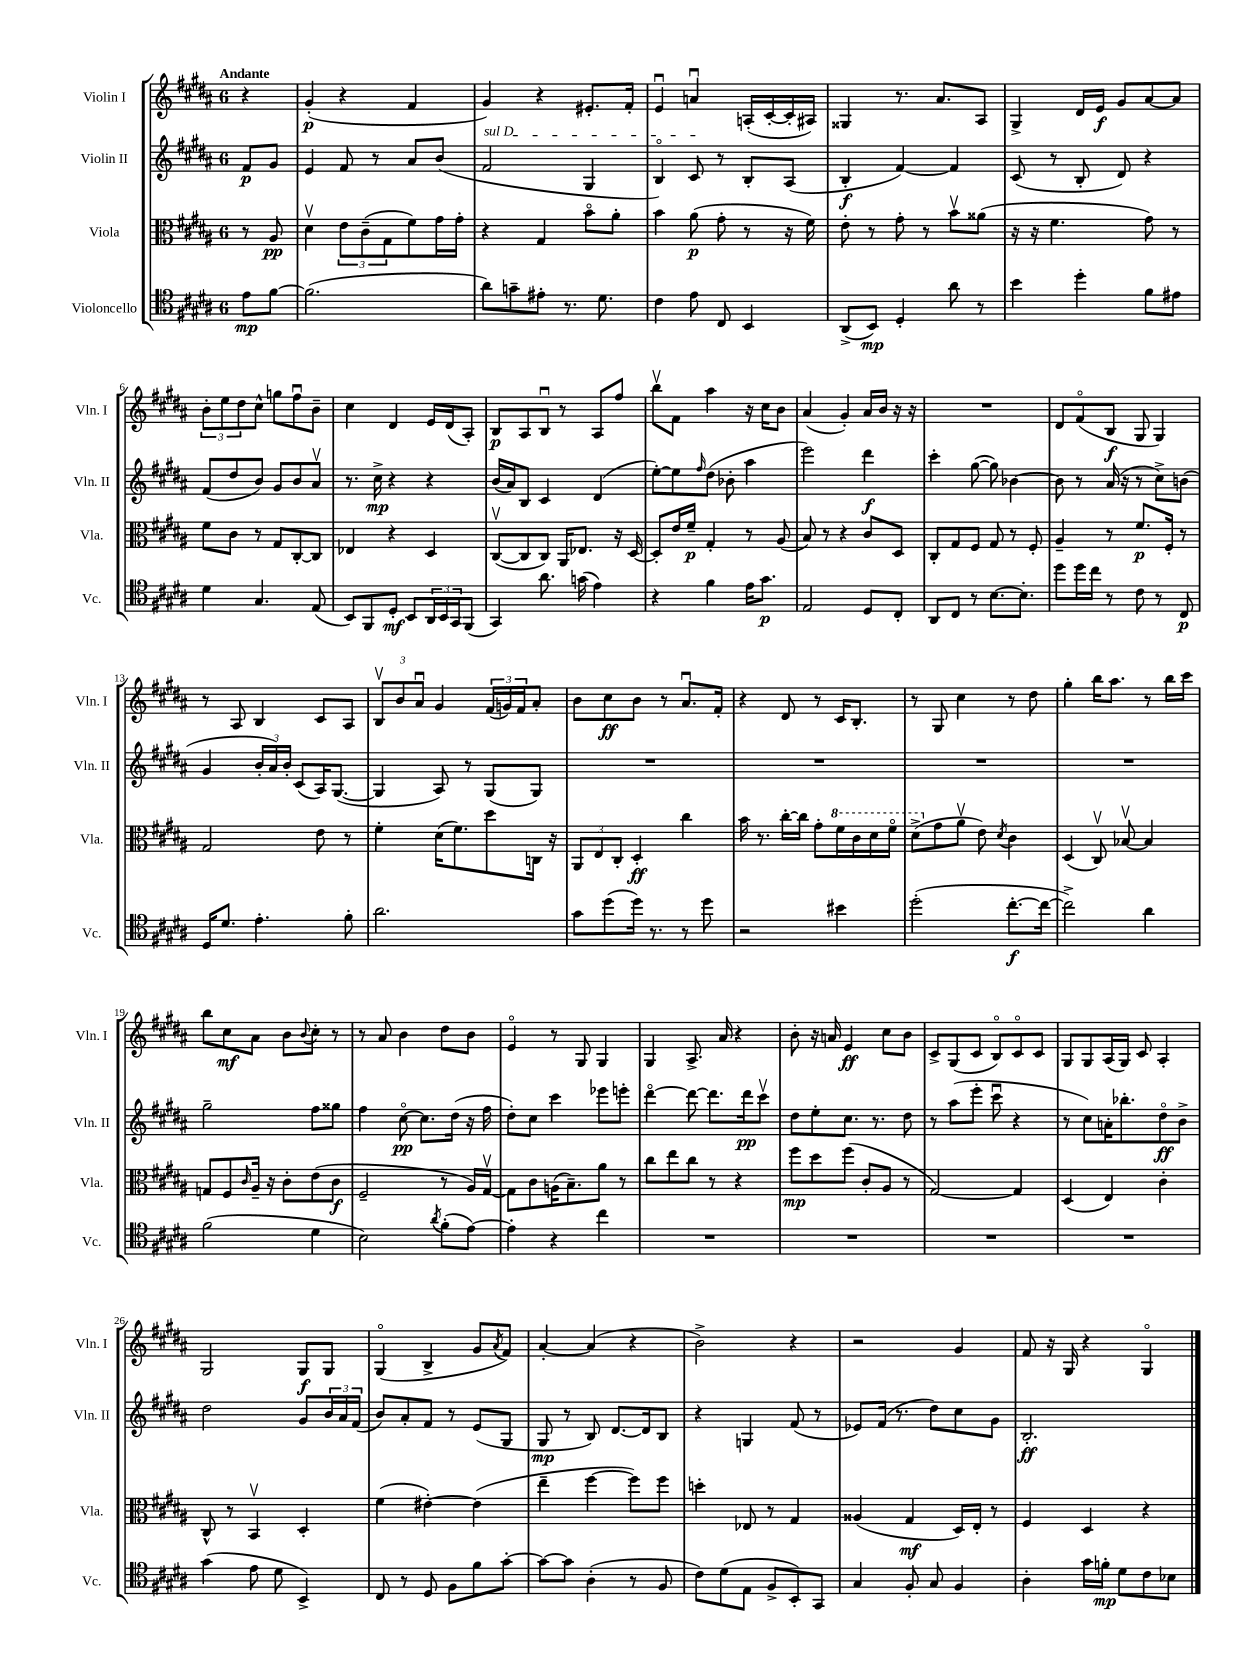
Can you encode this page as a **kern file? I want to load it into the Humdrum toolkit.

**kern	**dynam	**kern	**dynam	**kern	**dynam	**kern	**dynam
*part4	*part4	*part3	*part3	*part2	*part2	*part1	*part1
*staff4	*staff4	*staff3	*staff3	*staff2	*staff2	*staff1	*staff1
*I"Violoncello	*	*I"Viola	*	*I"Violin II	*	*I"Violin I	*
*I'Vc.	*	*I'Vla.	*	*I'Vln. II	*	*I'Vln. I	*
*clefC4	*	*clefC3	*	*clefG2	*	*clefG2	*
*k[f#c#g#d#a#]	*	*k[f#c#g#d#a#]	*	*k[f#c#g#d#a#]	*	*k[f#c#g#d#a#]	*
*M6/8	*	*M6/8	*	*M6/8	*	*M6/8	*
=	=	=	=	=	=	=	=
!	!	!	!	!	!	!LO:TX:a:B:t=Andante	!
8e\L	mp	8r	.	8f#/L	p	4r	.
[8f#\J	.	8A#/	pp	8g#/J	.	.	.
=1	=1	=1	=1	=1	=1	=1	=1
(2.f#\]	.	4d#v\	.	4e/	.	(4g#'/	p
.	.	12e\L	.	8f#/	.	4r	.
.	.	(12c#~\	.	.	.	.	.
.	.	.	.	8r	.	.	.
.	.	12G#\	.	.	.	.	.
.	.	8f#\)	.	8a#/L	.	4f#/	.
.	.	16g#\L	.	(8b/J	.	.	.
.	.	16g#'\JJ	.	.	.	.	.
=2	=2	=2	=2	=2	=2	=2	=2
!	!	!	!	!LO:TX:a:i:t=sul D	!	!	!
8a#\L)	.	4r	.	2f#/	.	4g#/)	.
8gn~\	.	.	.	.	.	.	.
8e#X'\J	.	4G#/	.	.	.	4r	.
8.r	.	.	.	.	.	.	.
.	.	8b\L	.	4G#/	.	8.e#X'/L	.
8.d#\	.	.	.	.	.	.	.
.	.	8a#'\J	.	.	.	.	.
.	.	.	.	.	.	16f#'/Jk	.
=3	=3	=3	=3	=3	=3	=3	=3
4c#\	.	4b\	.	4B/)	.	4eu/	.
8e\	.	(8a#\	p	8c#/	.	4anu/	.
8C#/	.	8g#'\	.	8r	.	.	.
4BB/	.	8r	.	8B'/L	.	(16An'/LL	.
.	.	.	.	.	.	[16c#'/	.
.	.	16r	.	(8A#/J	.	16c#'/]	.
.	.	16f#\)	.	.	.	16A#X/JJ)	.
=4	=4	=4	=4	=4	=4	=4	=4
(8AA#^/L	.	8e'\	.	4B'/	f	4G##X/	.
8BB/J)	mp	8r	.	.	.	.	.
4D#'/	.	8g#'\	.	[4f#/)	.	8.r	.
.	.	8r	.	.	.	.	.
.	.	.	.	.	.	8.a#/L	.
8a#\	.	8bv\L	.	4f#/]	.	.	.
8r	.	(8a##X\J	.	.	.	8A#/J	.
=5	=5	=5	=5	=5	=5	=5	=5
4b\	.	16r	.	(8c#/	.	4G#^/	.
.	.	16r	.	.	.	.	.
.	.	4.f#\	.	8r	.	.	.
4dd#'\	.	.	.	8B'/	.	16d#/LL	.
.	.	.	.	.	.	16e/JJ	f
.	.	.	.	8d#/)	.	8g#/L	.
8f#\L	.	8g#\)	.	4r	.	[8a#/	.
8e#X\J	.	8r	.	.	.	8a#/J]	.
!!LO:LB:g=z
=6	=6	=6	=6	=6	=6	=6	=6
4d#\	.	8f#\L	.	(8f#/L	.	12b'\L	.
.	.	.	.	.	.	12ee\	.
.	.	8c#\J	.	8dd#/	.	.	.
.	.	.	.	.	.	12dd#\	.
4.G#/	.	8r	.	8b/J)	.	8cc#^^\J	.
.	.	8G#/L	.	8g#/L	.	8ggn\L	.
.	.	[8C#'/	.	8b/	.	8ff#u\	.
(8E/	.	8C#/J]	.	8a#v/J	.	8b~\J	.
=7	=7	=7	=7	=7	=7	=7	=7
8BB/L)	.	4E-X/	.	8.r	.	4cc#\	.
8FF#/	.	.	.	.	.	.	.
.	.	.	.	16cc#^\	mp	.	.
8D#'/J	mf	4r	.	4r	.	4d#/	.
8BB/L	.	.	.	.	.	.	.
24AA#/L	.	4D#/	.	4r	.	16e/LL	.
24BB/	.	.	.	.	.	.	.
.	.	.	.	.	.	(16d#/J	.
24GG#/J	.	.	.	.	.	.	.
(8FF#/J	.	.	.	.	.	8A#'/J)	.
=8	=8	=8	=8	=8	=8	=8	=8
4GG#/)	.	([8C#v/L	.	(16b/LL	.	8B/L	p
.	.	.	.	16a#/J)	.	.	.
.	.	8C#/]	.	8B/J	.	8A#/	.
8.a#\	.	8C#/J)	.	4c#/	.	8Bu/J	.
.	.	16AA#/KL	.	.	.	8r	.
(16gn\	.	8.E-X/J	.	.	.	.	.
4e\)	.	.	.	(4d#/	.	8A#/L	.
.	.	16r	.	.	.	8ff#/J	.
.	.	[16D#/	.	.	.	.	.
=9	=9	=9	=9	=9	=9	=9	=9
4r	.	8D#'/L]	.	[8ee'\L)	.	8bbv\L	.
.	.	16e/L	.	8ee\]	.	8f#\J	.
.	.	16f#~/JJ	p	.	.	.	.
.	.	.	.	16qqff#/	.	.	.
4f#\	.	4G#'/	.	(8dd#\J	.	4aa#\	.
.	.	.	.	8b-X'\	.	.	.
16e\KL	.	8r	.	4aa#\	.	16r	.
8.g#\J	p	.	.	.	.	16cc#\KL	.
.	.	(8A#/	.	.	.	8b\J	.
=10	=10	=10	=10	=10	=10	=10	=10
2E/	.	8B/)	.	2eee\)	.	(4a#/	.
.	.	8r	.	.	.	.	.
.	.	4r	.	.	.	4g#'/)	.
8D#/L	.	8c#/L	.	4ddd#\	f	16a#/LL	.
.	.	.	.	.	.	16b/JJ	.
8C#'/J	.	8D#/J	.	.	.	16r	.
.	.	.	.	.	.	16r	.
=11	=11	=11	=11	=11	=11	=11	=11
8AA#/L	.	8C#'/L	.	4ccc#'\	.	2.r	.
8C#/J	.	8G#/	.	.	.	.	.
8r	.	8F#/J	.	([8gg#\	.	.	.
[8.B\L	.	8G#/	.	8gg#\])	.	.	.
.	.	8r	.	[4b-X\	.	.	.
8.B'\J]	.	.	.	.	.	.	.
.	.	8F#'/	.	.	.	.	.
=12	=12	=12	=12	=12	=12	=12	=12
8dd#\L	.	4A#~/	.	8b-\]	.	8d#/L	.
16dd#\L	.	.	.	8r	.	(8f#/	.
16cc#\JJ	.	.	.	.	.	.	.
8r	.	8r	.	(16a#/	.	8B/J	f
.	.	.	.	16r	.	.	.
8c#\	.	8.f#/L	p	8r	.	8G#/	.
8r	.	.	.	8cc#^\L)	.	4G#/)	.
.	.	16F#'/Jk	.	.	.	.	.
8C#/	p	8r	.	(8bn\J	.	.	.
!!LO:LB:g=z
=13	=13	=13	=13	=13	=13	=13	=13
16D#/KL	.	2G#/	.	4g#/	.	8r	.
8.d#/J	.	.	.	.	.	.	.
.	.	.	.	.	.	8A#/	.
4.e'\	.	.	.	24b'/LL	.	4B/	.
.	.	.	.	24a#/)	.	.	.
.	.	.	.	24b'/JJ	.	.	.
.	.	.	.	(8c#/L	.	.	.
.	.	8e\	.	16A#/K)	.	8c#/L	.
.	.	.	.	([8.G#/J	.	.	.
8f#'\	.	8r	.	.	.	8A#/J	.
=14	=14	=14	=14	=14	=14	=14	=14
2.a#\	.	4f#'\	.	4G#/]	.	12Bv/L	.
.	.	.	.	.	.	12b/	.
.	.	.	.	.	.	12a#u/J	.
.	.	(16d#\KL	.	8A#/)	.	4g#/	.
.	.	8.f#\)	.	.	.	.	.
.	.	.	.	8r	.	.	.
.	.	8dd#\	.	(8G#/L	.	(24f#/LL	.
.	.	.	.	.	.	24gn/)	.
.	.	.	.	.	.	24f#/J	.
.	.	16Cn\Jk	.	8G#/J)	.	8a#'/J	.
.	.	16r	.	.	.	.	.
=15	=15	=15	=15	=15	=15	=15	=15
8g#\L	.	12AA#/L	.	2.r	.	8b\L	.
.	.	12E/	.	.	.	.	.
(8dd#\	.	.	.	.	.	8cc#\	ff
.	.	12C#'/J	.	.	.	.	.
16dd#\Jk)	.	4D#'/	ff	.	.	8b\J	.
8.r	.	.	.	.	.	.	.
.	.	.	.	.	.	8r	.
8r	.	4cc#\	.	.	.	8.a#u/L	.
8dd#\	.	.	.	.	.	.	.
.	.	.	.	.	.	16f#'/Jk	.
=16	=16	=16	=16	=16	=16	=16	=16
2r	.	16b\	.	2.r	.	4r	.
.	.	8.r	.	.	.	.	.
.	.	[16cc#'\LL	.	.	.	8d#/	.
.	.	16cc#\JJ]	.	.	.	.	.
.	.	8g#'\L	.	.	.	8r	.
*	*	*8va	*	*	*	*	*
4b#X\	.	16ff#\L	.	.	.	16c#/KL	.
.	.	16cc#\	.	.	.	8.B'/J	.
.	.	16dd#\	.	.	.	.	.
.	.	16ff#\JJ	.	.	.	.	.
=17	=17	=17	=17	=17	=17	=17	=17
(2dd#'\	.	(8dd#^\L	.	2.r	.	8r	.
*	*	*X8va	*	*	*	*	*
.	.	8g#\	.	.	.	8G#/	.
.	.	8a#v\J	.	.	.	4cc#\	.
.	.	8e\)	.	.	.	.	.
.	.	8qd#/	.	.	.	.	.
[8.cc#'\L	f	4c#\	.	.	.	8r	.
.	.	.	.	.	.	8dd#\	.
16cc#\Jk_	.	.	.	.	.	.	.
=18	=18	=18	=18	=18	=18	=18	=18
2cc#^\])	.	(4D#/	.	2.r	.	4gg#'\	.
.	.	8C#v/)	.	.	.	16bb\KL	.
.	.	.	.	.	.	8.aa#\J	.
.	.	[8B-Xv/	.	.	.	.	.
4a#\	.	4B-/]	.	.	.	8r	.
.	.	.	.	.	.	16bb\LL	.
.	.	.	.	.	.	16ccc#\JJ	.
!!LO:LB:g=z
=19	=19	=19	=19	=19	=19	=19	=19
(2f#\	.	8Gn/L	.	2gg#~\	.	8bb\L	.
.	.	8F#/	.	.	.	8cc#\	mf
.	.	16qqc#/	.	.	.	.	.
.	.	16A#~/Jk	.	.	.	8a#\J	.
.	.	16r	.	.	.	.	.
.	.	8c#'\L	.	.	.	8b\L	.
.	.	.	.	.	.	8qqb/	.
4d#\	.	(8e\	.	8ff#\L	.	8cc#'\J	.
.	.	8c#\J	f	8gg##X\J	.	8r	.
=20	=20	=20	=20	=20	=20	=20	=20
2B\)	.	2F#~/	.	4ff#\	.	8r	.
.	.	.	.	.	.	8a#/	.
.	.	.	.	[8cc#\	pp	4b\	.
.	.	.	.	8.cc#\L]	.	.	.
8qa#/	.	.	.	.	.	.	.
(8f#'\L	.	8r	.	.	.	8dd#\L	.
.	.	.	.	(16dd#\Jk	.	.	.
[8e\J)	.	16A#/LL)	.	16r	.	8b\J	.
.	.	[16G#v/JJ	.	16ff#\	.	.	.
=21	=21	=21	=21	=21	=21	=21	=21
4e'\]	.	8G#\L]	.	8dd#'\L)	.	4e/	.
.	.	8c#\	.	8cc#\J	.	.	.
4r	.	(16An\K	.	4ccc#\	.	8r	.
.	.	8.B~\)	.	.	.	.	.
.	.	.	.	.	.	8G#/	.
4cc#\	.	8a#\J	.	8eee-X\L	.	4G#/	.
.	.	8r	.	8eeen'\J	.	.	.
=22	=22	=22	=22	=22	=22	=22	=22
2.r	.	8cc#\L	.	[4ddd#\	.	4G#/	.
.	.	8ee\	.	.	.	.	.
.	.	8cc#\J	.	8ddd#\_	.	8.A#^/	.
.	.	8r	.	8.ddd#\L]	.	.	.
.	.	.	.	.	.	16a#/	.
.	.	4r	.	.	.	4r	.
.	.	.	.	16ddd#\k	pp	.	.
.	.	.	.	8ccc#v\J	.	.	.
=23	=23	=23	=23	=23	=23	=23	=23
2.r	.	8ff#\L	mp	8dd#\L	.	8b'\	.
.	.	8dd#\	.	8ee'\	.	16r	.
.	.	.	.	.	.	16an/	.
.	.	(8ff#\J	.	8.cc#\J	.	4e/	ff
.	.	8c#'/L	.	.	.	.	.
.	.	.	.	8.r	.	.	.
.	.	8A#/J	.	.	.	8cc#\L	.
.	.	8r	.	8dd#\	.	8b\J	.
=24	=24	=24	=24	=24	=24	=24	=24
2.r	.	[2G#/)	.	8r	.	8c#^/L	.
.	.	.	.	(8aa#\L	.	(8G#/	.
.	.	.	.	8eee'\J	.	8c#/J	.
.	.	.	.	8ccc#u\	.	8B/L)	.
.	.	4G#/]	.	4r	.	8c#/	.
.	.	.	.	.	.	8c#/J	.
=25	=25	=25	=25	=25	=25	=25	=25
2.r	.	(4D#/	.	8r	.	8G#/L	.
.	.	.	.	8cc#\L)	.	8G#/	.
.	.	4E/)	.	16an'\K	.	(16A#/L	.
.	.	.	.	8.bb-X'\	.	16G#/JJ)	.
.	.	.	.	.	.	8c#/	.
.	.	4c#'\	.	8dd#\	ff	4A#'/	.
.	.	.	.	8b^\J	.	.	.
!!LO:LB:g=z
=26	=26	=26	=26	=26	=26	=26	=26
(4g#\	.	8C#^^/	.	2dd#\	.	2G#/	.
.	.	8r	.	.	.	.	.
8e\	.	4BBv/	.	.	.	.	.
8d#\	.	.	.	.	.	.	.
4BB^/)	.	4D#'/	.	8g#/L	.	8G#/L	f
.	.	.	.	24b/L	.	8G#/J	.
.	.	.	.	24a#/	.	.	.
.	.	.	.	(24f#/JJ	.	.	.
=27	=27	=27	=27	=27	=27	=27	=27
8C#/	.	(4f#\	.	8b/L)	.	(4G#/	.
8r	.	.	.	8a#'/	.	.	.
8D#/	.	[4e#X'\)	.	8f#/J	.	4B^/	.
8F#\L	.	.	.	8r	.	.	.
8f#\	.	(4e#\]	.	(8e/L	.	8g#/L	.
.	.	.	.	.	.	8qa#/	.
[8g#'\J	.	.	.	8G#/J	.	8f#/J)	.
=28	=28	=28	=28	=28	=28	=28	=28
8g#\L_	.	4ee~\	.	8G#/	mp	[4a#'/	.
8g#\J]	.	.	.	8r	.	.	.
(4A#'\	.	[4ff#\	.	8B/)	.	(4a#/]	.
.	.	.	.	[8.d#/L	.	.	.
8r	.	8ff#\L])	.	.	.	4r	.
.	.	.	.	16d#/k]	.	.	.
8F#/	.	8ff#\J	.	8B/J	.	.	.
=29	=29	=29	=29	=29	=29	=29	=29
8c#\L)	.	4ddn'\	.	4r	.	2b^\)	.
(8d#\	.	.	.	.	.	.	.
8E\J	.	8E-X/	.	4Gn/	.	.	.
8F#^/L	.	8r	.	.	.	.	.
8BB'/)	.	4G#/	.	(8f#/	.	4r	.
8GG#/J	.	.	.	8r	.	.	.
=30	=30	=30	=30	=30	=30	=30	=30
4G#/	.	(4A##X/	.	8e-X/L)	.	2r	.
.	.	.	.	(16f#/Jk	.	.	.
.	.	.	.	8.r	.	.	.
8F#'/	.	4G#/	mf	.	.	.	.
8G#/	.	.	.	8dd#\L)	.	.	.
4F#/	.	16D#/LL)	.	8cc#\	.	4g#/	.
.	.	16E'/JJ	.	.	.	.	.
.	.	8r	.	8g#\J	.	.	.
=31	=31	=31	=31	=31	=31	=31	=31
4A#'\	.	4F#/	.	2.B'/	ff	8f#/	.
.	.	.	.	.	.	16r	.
.	.	.	.	.	.	16G#/	.
16g#\LL	.	4D#/	.	.	.	4r	.
16fn'\JJ	mp	.	.	.	.	.	.
8d#\L	.	.	.	.	.	.	.
8c#\	.	4r	.	.	.	4G#/	.
8B-X\J	.	.	.	.	.	.	.
==	==	==	==	==	==	==	==
*-	*-	*-	*-	*-	*-	*-	*-
